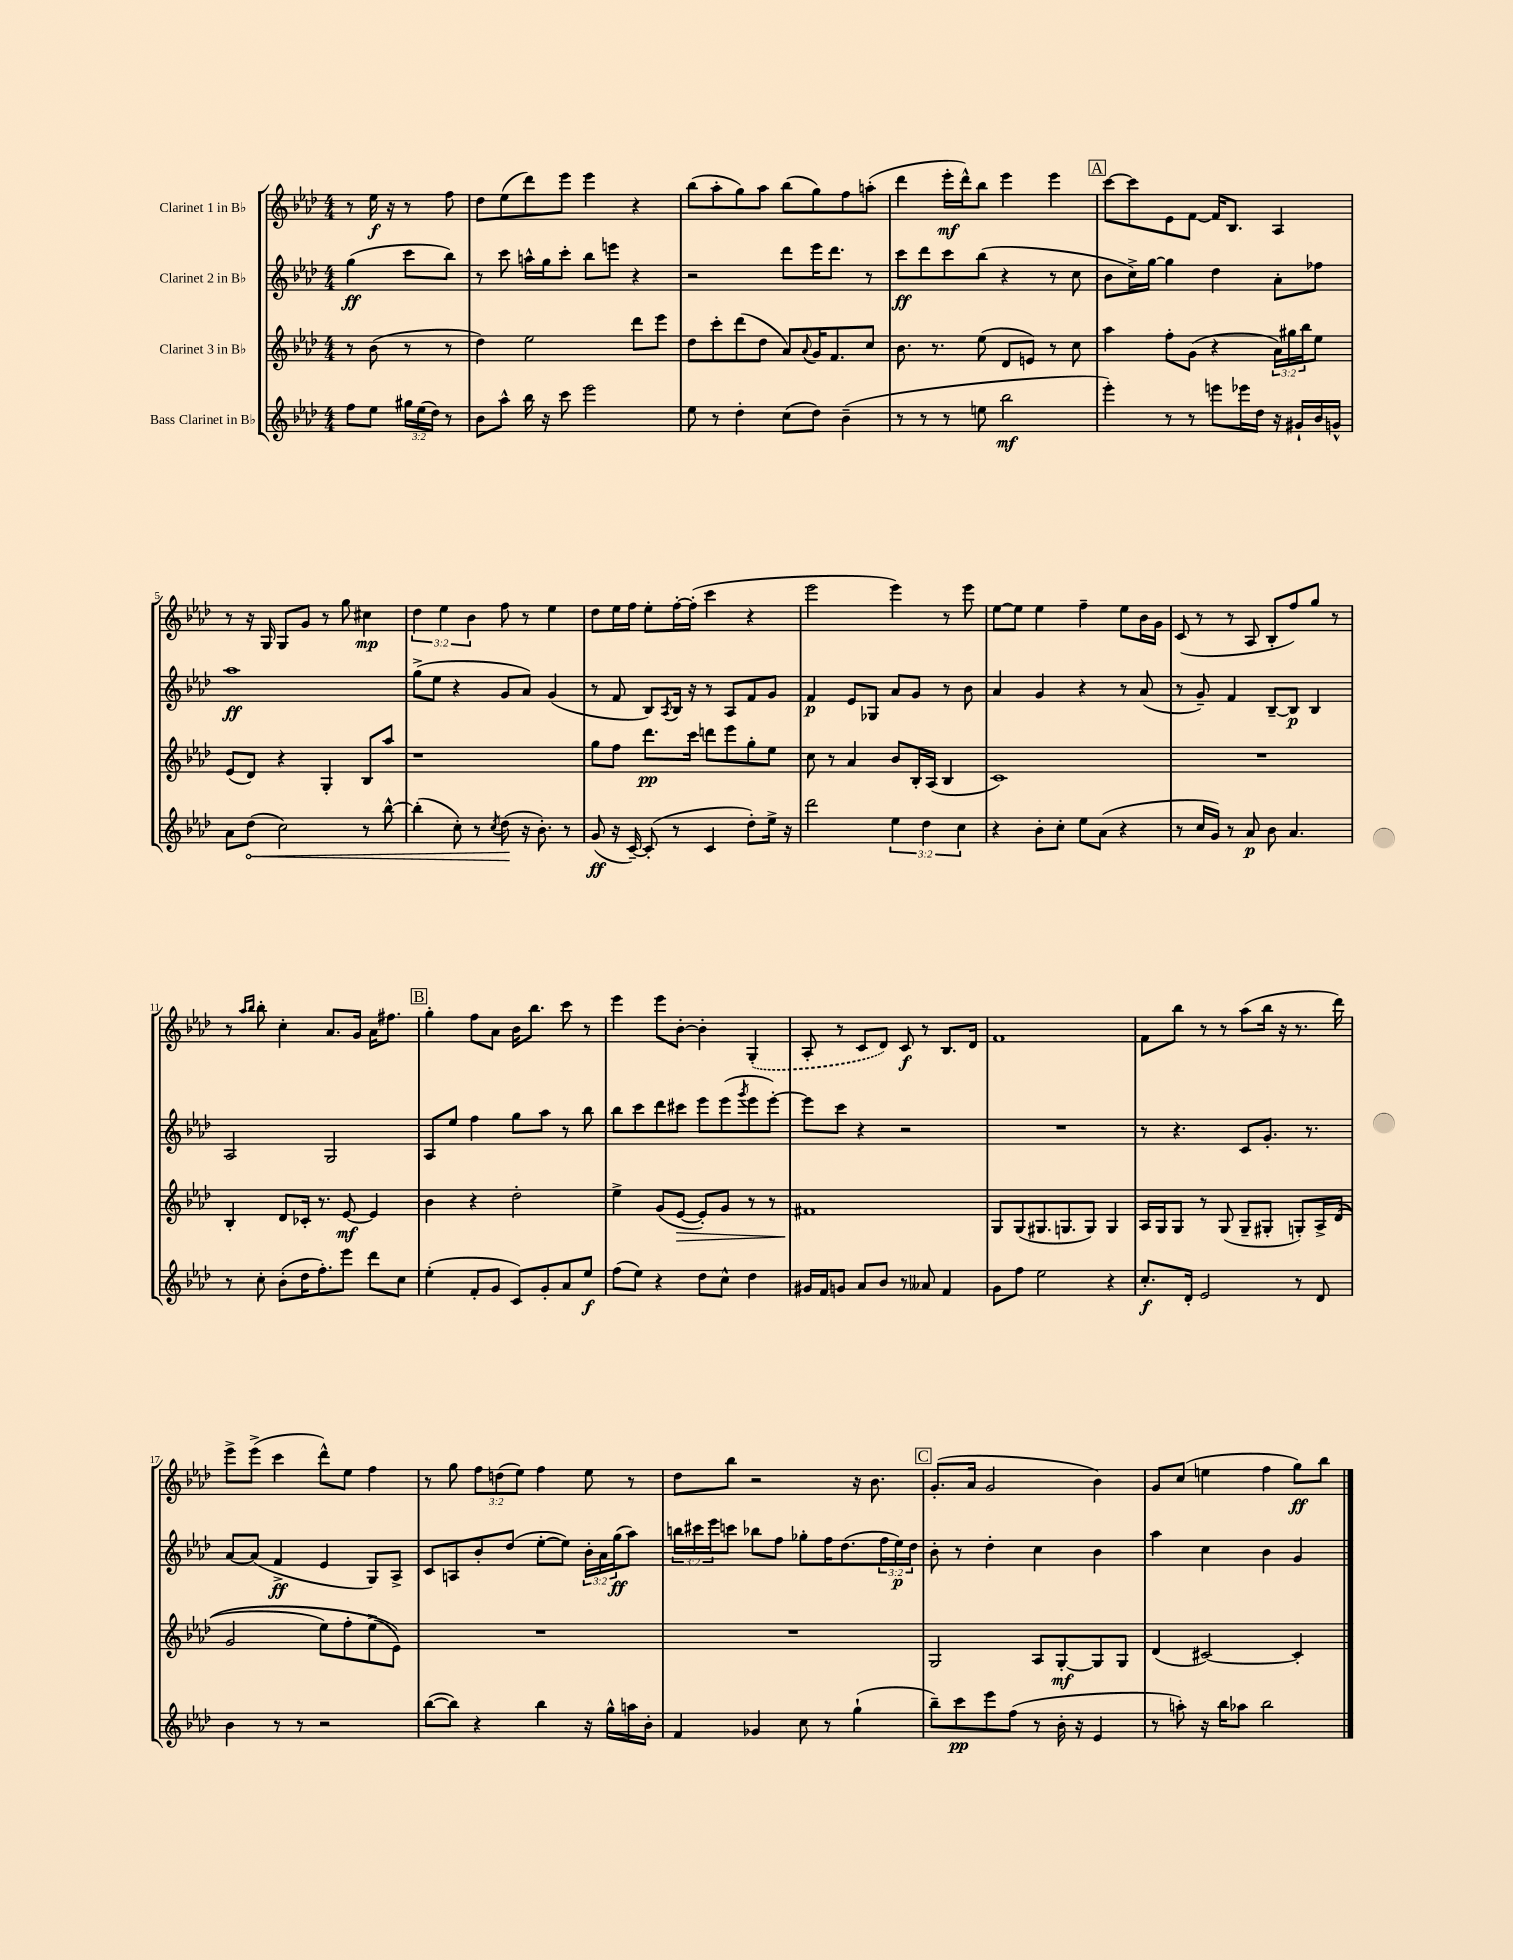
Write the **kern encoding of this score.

**kern	**kern	**kern	**kern
*staff4	*staff3	*staff2	*staff1
*clefG2	*clefG2	*clefG2	*clefG2
*k[b-e-a-d-]	*k[b-e-a-d-]	*k[b-e-a-d-]	*k[b-e-a-d-]
*M4/4	*M4/4	*M4/4	*M4/4
8ff	8r	(4gg	8r
8ee-	(8b-	.	16ee-
.	.	.	16r
24gg#	8r	8ccc	8r
(24ee-	.	.	.
24dd-)	.	.	.
8r	8r	8bb-)	8ff
=	=	=	=
8b-	4dd-)	8r	8dd-
8aa-^^	.	8ccc	(8ee-
16bb-	2ee-	16aa^^	8ddd-)
16r	.	16gg	.
8ccc	.	8ccc'	8eee-
2eee-	.	8bb-	4eee-
.	.	8eee	.
.	8ddd-	4r	4r
.	8eee-	.	.
=	=	=	=
8ee-	8dd-	2r	(8bb-
8r	8ccc'	.	8aa-'
4dd-'	(8ddd-	.	8gg)
.	8dd-	.	8aa-
(8cc	8a-)	8ddd-	(8bb-
.	8qqa-	.	.
8dd-)	16g	16eee-	8gg)
.	8.f	8.ddd-	.
(4b-~	.	.	8ff
.	8cc	8r	(8aa'
=	=	=	=
8r	8.b-	8ccc	4ddd-
8r	.	8ddd-	.
.	8.r	.	.
8r	.	8ccc	16eee-'
.	.	.	16ddd-^^)
8ee	(8ee-	(8bb-	8bb-
2bb-	8d-	4r	4eee-
.	8e)	.	.
.	8r	8r	4eee-
.	8cc	8cc	.
=	=	=	=
4eee-')	4aa-	8b-	[8ccc
.	.	16cc^)	8ccc]
.	.	[16gg	.
8r	8ff'	4gg]	8e-
8r	(8g	.	[8f
8eee	4r	4dd-	16f]
.	.	.	8.B-
16eee-	.	.	.
16dd-	.	.	.
16r	24a-)	8a-'	4A-
.	24gg#	.	.
16g#`	.	.	.
.	24bb-	.	.
16b-	8ee-	8ff-	.
16g^^	.	.	.
=	=	=	=
8a-	(8e-	1aa-	8r
(8dd-	8d-)	.	16r
.	.	.	16G
2cc)	4r	.	8G
.	.	.	8g
.	4G'	.	8r
.	.	.	8gg
8r	8B-	.	4cc#
[8bb-^^	8aa-	.	.
=	=	=	=
(4bb-']	1r	(8gg^	6dd-
.	.	8ee-	.
.	.	.	6ee-
8cc')	.	4r	.
.	.	.	6b-
8r	.	.	.
8qcc	.	.	.
(8dd-	.	8g	8ff
16r	.	8a-)	8r
8.b-')	.	.	.
.	.	(4g	4ee-
8r	.	.	.
=	=	=	=
(8g	8gg	8r	8dd-
16r	8ff	8f	16ee-
[16c~)	.	.	16ff
(8c']	8.ddd-	8B-)	8ee-'
.	.	8qA-	.
8r	.	16B-	[16ff'
.	16ccc	16r	(16ff']
4c	8ddd	8r	4ccc
.	8eee-	8A-	.
8dd-')	8gg'	8f	4r
16ee-^	8ee-	8g	.
16r	.	.	.
=	=	=	=
2ddd-	8cc	4f	2eee-
.	8r	.	.
.	4a-	8e-	.
.	.	8G-	.
6ee-	8b-	8a-	4eee-)
.	16B-'	8g	.
6dd-	.	.	.
.	(16A-	.	.
.	4B-	8r	8r
6cc	.	.	.
.	.	8b-	8eee-
=	=	=	=
4r	1c)	4a-	[8ee-
.	.	.	8ee-]
8b-'	.	4g	4ee-
8cc'	.	.	.
8ee-	.	4r	4ff~
(8a-	.	.	.
4r	.	8r	8ee-
.	.	(8a-	16b-
.	.	.	16g
=	=	=	=
8r	1r	8r	(8c
16cc	.	8g~)	8r
16g)	.	.	.
8r	.	4f	8r
8a-	.	.	8A-
8b-	.	[8B-~	8B-'
4.a-	.	8B-]	8ff)
.	.	4B-	8gg
.	.	.	8r
=	=	=	=
8r	4B-'	2A-	8r
.	.	.	16qqaa-
.	.	.	16qqbb-
8cc'	.	.	8bb-'
(8b-'	8d-	.	4cc'
16dd-	16c-'	.	.
8.ff')	8.r	.	.
.	.	2G	8.a-
8eee-	[8e-	.	.
.	.	.	16g
8ddd-	4e-]	.	16a-
.	.	.	8.ff#
8cc	.	.	.
=	=	=	=
(4ee-'	4b-	8A-	4gg'
.	.	8ee-	.
8f'	4r	4ff	8ff
8g	.	.	8a-
8c)	2dd-'	8gg	16b-
.	.	.	8.bb-
8g'	.	8aa-	.
8a-	.	8r	8ccc
8ee-	.	8bb-	8r
=	=	=	=
(8ff	4ee-^	8bb-	4eee-
8ee-)	.	8ccc	.
4r	(8g	8ddd-	8eee-
.	[8e-	8ccc#	[8b-'
8dd-	8e-'])	8eee-	4b-']
8cc^^	8g	(8eee-	.
.	.	8qggg	.
4dd-	8r	8eee-	(4G'
.	8r	[8eee-')	.
=	=	=	=
16g#	1f#	8eee-]	8A-'
16f	.	.	.
8g	.	8ccc	8r
8a-	.	4r	8c
8b-	.	.	8d-)
8r	.	2r	8c
8a--	.	.	8r
4f	.	.	8.B-
.	.	.	16d-
=	=	=	=
8g	8G	1r	1f
8ff	(8G	.	.
2ee-	8.G#	.	.
.	8.G	.	.
.	8G)	.	.
4r	4G	.	.
=	=	=	=
8.cc'	16A-	8r	8f
.	16G	.	.
.	8G	4.r	8bb-
16d-'	.	.	.
2e-	8r	.	8r
.	(8G	.	8r
.	8G~	8c	(8aa-
.	8G#'	8.g'	16bb-
.	.	.	16r
8r	8G')	.	8.r
.	.	8.r	.
8d-	16A-^	.	.
.	&((16d-	.	16ddd-)
=	=	=	=
4b-	2g	[8a-	8eee-^
.	.	(8a-]	(8eee-^
8r	.	4f^	4ccc
8r	.	.	.
2r	8ee-)	4e-	8ddd-^^)
.	8ff'	.	8ee-
.	(8ee-^	8G)	4ff
.	8e-)&)	8A-^	.
=	=	=	=
([8bb-	1r	8c	8r
8bb-])	.	8A	8gg
4r	.	8b-'	12ff
.	.	.	(12dd
.	.	(8dd-	.
.	.	.	12ee-)
4bb-	.	[8ee-'	4ff
.	.	8ee-])	.
16r	.	24b-'	8ee-
.	.	24a-	.
16gg^^	.	.	.
.	.	(24gg	.
16aa	.	8aa-)	8r
16b-'	.	.	.
=	=	=	=
4f	1r	24bb	8dd-
.	.	24ccc#	.
.	.	24eee-	.
.	.	8ccc	8bb-
4g-	.	8bb-	2r
.	.	8ff	.
8cc	.	8gg-'	.
8r	.	16ff	.
.	.	(8.dd-	.
(4gg`	.	.	16r
.	.	.	8.b-
.	.	24ff	.
.	.	24ee-)	.
.	.	24dd-	.
=	=	=	=
8bb-~)	2G	8b-'	(8.g'
8ccc	.	8r	.
.	.	.	16a-
8eee-	.	4dd-'	2g
(8ff	.	.	.
8r	8A-	4cc	.
16b-'	[8G'	.	.
16r	.	.	.
4e-	8G]	4b-	4b-)
.	8G	.	.
=	=	=	=
8r	(4d-	4aa-	8g
8aa')	.	.	(8cc
16r	[2c#)	4cc	4ee
16bb-	.	.	.
8aa-	.	.	.
2bb-	.	4b-	4ff
.	4c#']	4g	8gg)
.	.	.	8bb-
==	==	==	==
*-	*-	*-	*-
